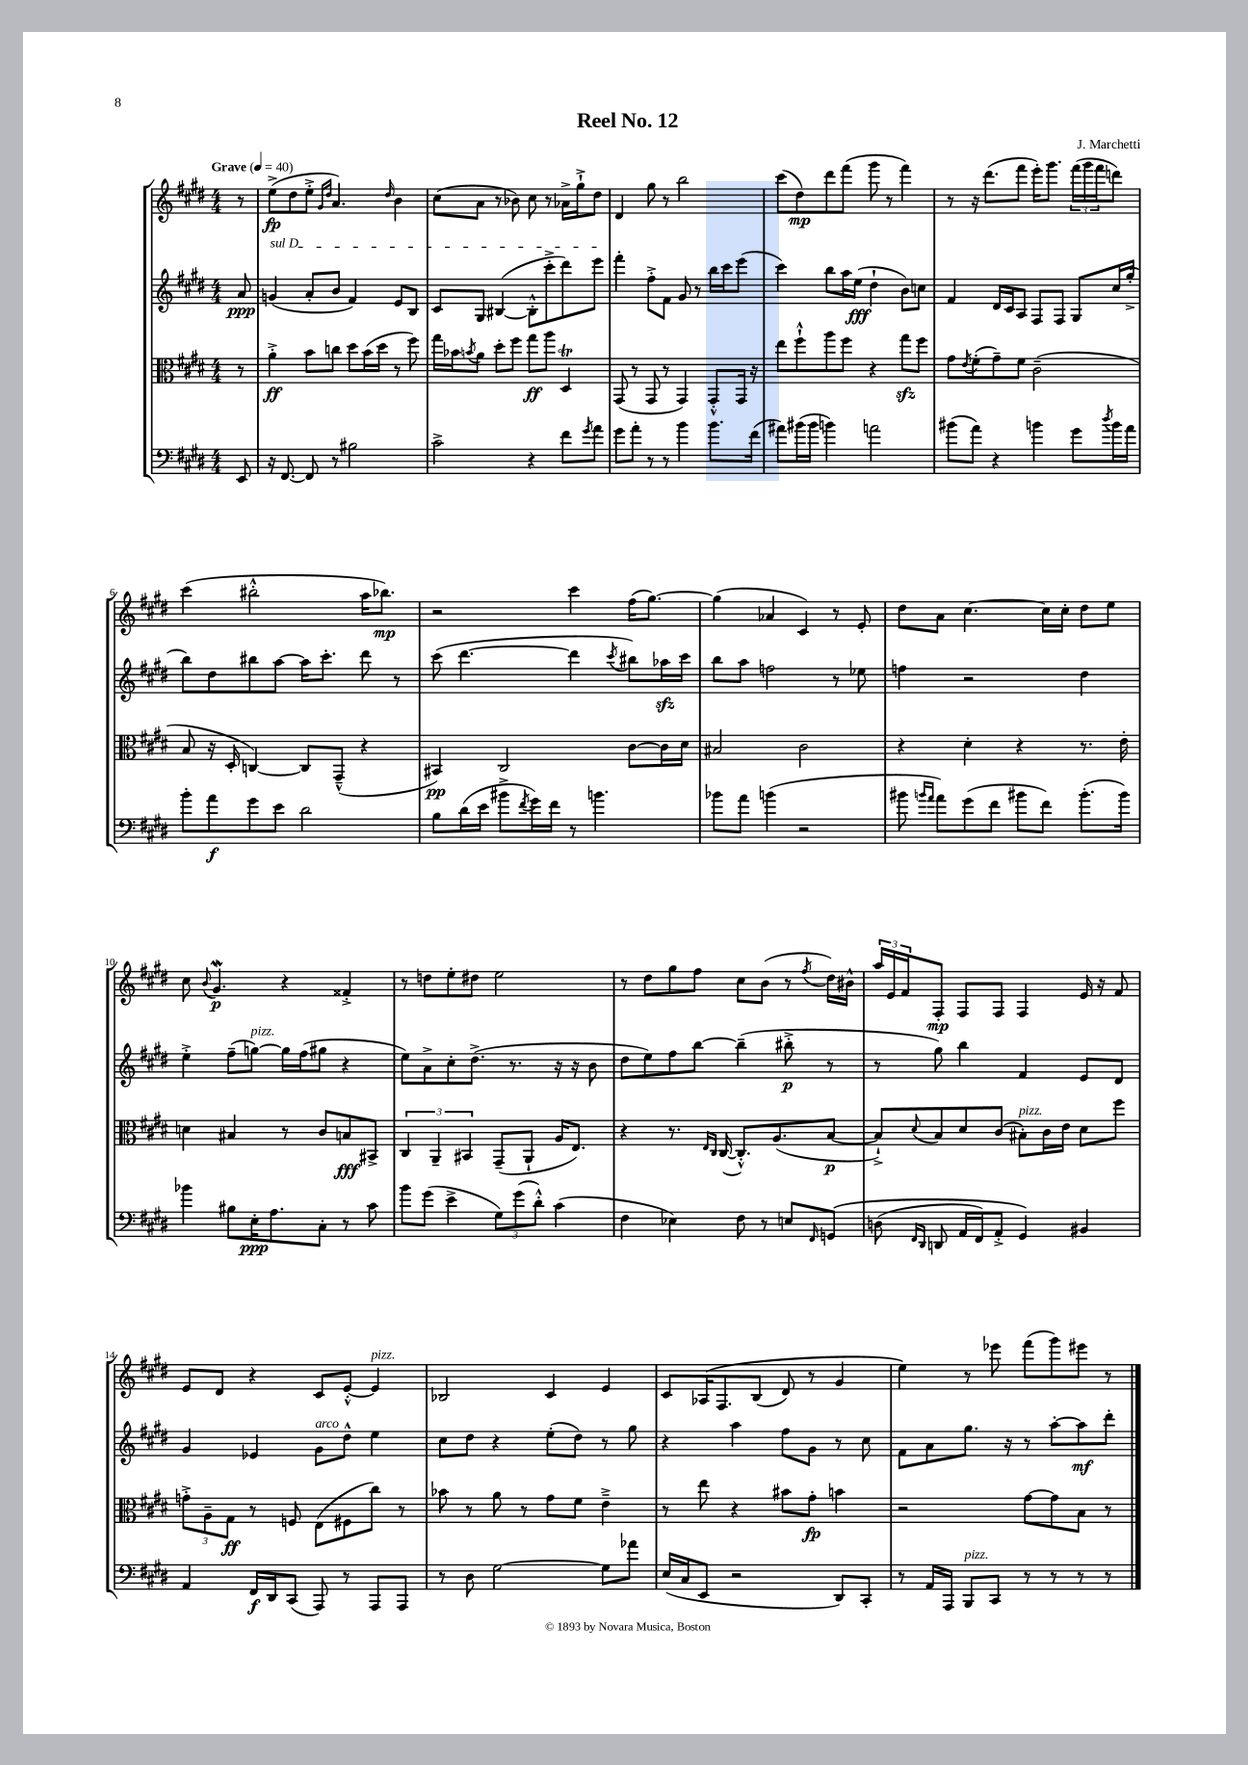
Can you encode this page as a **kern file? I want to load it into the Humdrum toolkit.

**kern	**dynam	**kern	**dynam	**kern	**dynam	**kern	**dynam
*part4	*part4	*part3	*part3	*part2	*part2	*part1	*part1
*staff4	*staff4	*staff3	*staff3	*staff2	*staff2	*staff1	*staff1
*clefF4	*	*clefC3	*	*clefG2	*	*clefG2	*
*k[f#c#g#d#]	*	*k[f#c#g#d#]	*	*k[f#c#g#d#]	*	*k[f#c#g#d#]	*
*M4/4	*	*M4/4	*	*M4/4	*	*M4/4	*
*MM40	*	*MM40	*	*MM40	*	*MM40	*
=	=	=	=	=	=	=	=
!	!	!	!	!	!	!LO:TX:a:B:t=Grave	!
8EE/	.	8r	.	8a/	ppp	8r	.
=1	=1	=1	=1	=1	=1	=1	=1
!	!	!	!	!LO:TX:a:i:t=sul D	!	!	!
16r	.	4a'^\	ff	(4gn/	.	(8ee^\L	fp
[8.FF#/	.	.	.	.	.	.	.
.	.	.	.	.	.	8dd#\	.
8FF#/]	.	8b\L	.	8a'/L	.	8ee'^\J	.
.	.	.	.	.	.	16qqg#/LL	.
.	.	.	.	.	.	16qqdd#/JJ	.
8r	.	8ccn\J	.	8b/J	.	4.a/)	.
2B#X\	.	8dd#\L	.	4f#/)	.	.	.
.	.	(16b\L	.	.	.	.	.
.	.	16dd#\JJ	.	.	.	.	.
.	.	.	.	.	.	16qqdd#/	.
.	.	8r	.	8e/L	.	4b\	.
.	.	8ff#\)	.	8B/J	.	.	.
=2	=2	=2	=2	=2	=2	=2	=2
2c#^\	.	16gg#\LL	.	8c#/L	.	(8cc#\L	.
.	.	16b-X\J	.	.	.	.	.
.	.	8qbn/	.	.	.	.	.
.	.	8a\J	.	8G#/J	.	8a\J	.
.	.	8dd#'\L	.	([4B#X/	.	8r	.
.	.	8ff#\J	.	.	.	8b-X\)	.
4r	.	8gg#\L	ff	8B#'^^\L]	.	8cc#\	.
.	.	8aa\J	.	8ccc#'^\	.	8r	.
8f#\L	.	4D#t/	.	8ddd#\)	.	16a-X^\LL	.
.	.	.	.	.	.	16gg#`^\J	.
8qg#/	.	.	.	.	.	.	.
8a\J	.	.	.	8eee\J	.	8dd#\J	.
=3	=3	=3	=3	=3	=3	=3	=3
8g#\L	.	(8GG#/	.	4fff#'\	.	4d#/	.
8a'\J	.	8r	.	.	.	.	.
8r	.	8GG#/	.	8ff#'^\L	.	8gg#\	.
8r	.	8r	.	8f#\J	.	8r	.
4b\	.	4GG#/)	.	8g#/	.	2bb\	.
.	.	.	.	8r	.	.	.
8.b\L	.	8GG#'^^/L	.	16bb\LL	.	.	.
.	.	.	.	16ccc#\J	.	.	.
.	.	16GG#/Jk	.	(8eee\J	.	.	.
(16f#\Jk	.	16r	.	.	.	.	.
=4	=4	=4	=4	=4	=4	=4	=4
8a#X\L)	.	8ee\L	.	4ccc#\)	.	(8ccc#\L	.
(16b#X\L	.	8ff#`^^\	.	.	.	8dd#\)	mp
16b#\JJ	.	.	.	.	.	.	.
4bn\)	.	8aa\	.	8bb\L	.	8ddd#\	.
.	.	8ff#\J	.	16aa\L	.	(8fff#\J	.
.	.	.	.	(16ee\JJ	fff	.	.
2an\	.	4r	.	4dd#`\	.	8ggg#\	.
.	.	.	.	.	.	8r	.
.	.	8gg#zz\L	.	8b\L)	.	4fff#\)	.
.	.	8ff#\J	.	8ccn\J	.	.	.
=5	=5	=5	=5	=5	=5	=5	=5
(8b#X\L	.	8g#\L	.	4f#/	.	8r	.
.	.	8qe/	.	.	.	.	.
8a\J)	.	(8f#'\	.	.	.	16r	.
.	.	.	.	.	.	(8.ddd#\L	.
4r	.	8g#~\)	.	16d#/LL	.	.	.
.	.	.	.	16c#/J	.	.	.
.	.	8f#\J	.	8A/J	.	8fff#\J	.
4bn\	.	(2c#~\	.	8F#/L	.	16eee'\KL)	.
.	.	.	.	.	.	8.ggg#\J	.
.	.	.	.	8F#/J	.	.	.
8g#\L	.	.	.	8G#/L	.	(24fff#\LL	.
.	.	.	.	.	.	24ggg#\	.
.	.	.	.	.	.	24fff#\J	.
8qdd#/	.	.	.	.	.	.	.
16b\L	.	.	.	16cc#/L	.	8dddn\J)	.
16a\JJ	.	.	.	(16gg#'^/JJ	.	.	.
!!LO:LB:g=z
=6	=6	=6	=6	=6	=6	=6	=6
8b'\L	.	8B/	.	8bb\L)	.	(4ccc#\	.
8a\	f	16r	.	8dd#\	.	.	.
.	.	16D#'/	.	.	.	.	.
8g#\	.	[4Cn/)	.	8bb#X\	.	2bb#X'^^\	.
8e\J	.	.	.	[8aa\J	.	.	.
2d#\	.	8C/L]	.	16aa\KL]	.	.	.
.	.	.	.	8.ccc#'\J	.	.	.
.	.	(8GG#~^^/J	.	.	.	.	.
.	.	4r	.	8ddd#\	.	16aa\KL	.
.	.	.	.	.	.	8.bb-X\J)	mp
.	.	.	.	8r	.	.	.
=7	=7	=7	=7	=7	=7	=7	=7
8B\L	.	4BB#X/)	pp	(8ccc#\	.	2r	.
(16d#\L	.	.	.	[4.ddd#\	.	.	.
16e\JJ	.	.	.	.	.	.	.
8b#X^\L	.	2C#/	.	.	.	.	.
8qf#/	.	.	.	.	.	.	.
16g#\L)	.	.	.	.	.	.	.
16f#\JJ	.	.	.	.	.	.	.
8r	.	.	.	4ddd#\]	.	4ccc#\	.
4.bn\	.	.	.	.	.	.	.
.	.	.	.	8qccc#/	.	.	.
.	.	[8c#\L	.	8bb#X\L)	.	(16ff#\KL	.
.	.	.	.	.	.	[8.gg#\J)	.
.	.	16c#\L]	.	16aa-Xzz\L	.	.	.
.	.	16d#\JJ	.	16ccc#\JJ	.	.	.
=8	=8	=8	=8	=8	=8	=8	=8
8b-X\L	.	2B#X/	.	8bb\L	.	(4gg#\]	.
8a\J	.	.	.	8aa\J	.	.	.
(4bn\	.	.	.	2ffn\	.	4a-X/	.
2r	.	2c#\	.	.	.	4c#/)	.
.	.	.	.	8r	.	8r	.
.	.	.	.	8ee-X\	.	8e'/	.
=9	=9	=9	=9	=9	=9	=9	=9
8b#X\	.	4r	.	4ffn\	.	8dd#\L	.
16qqbn/LL	.	.	.	.	.	.	.
16qqa/JJ	.	.	.	.	.	.	.
8a\L)	.	.	.	.	.	8a\J	.
(8g#\	.	4d#'\	.	2r	.	[4.cc#\	.
8f#\J	.	.	.	.	.	.	.
8b#X\L	.	4r	.	.	.	.	.
8f#\J)	.	.	.	.	.	16cc#\LL]	.
.	.	.	.	.	.	16cc#'\JJ	.
(8.b#'\L	.	8.r	.	4dd#\	.	8dd#\L	.
.	.	.	.	.	.	8ee\J	.
16b#\Jk)	.	16e'\	.	.	.	.	.
!!LO:LB:g=z
=10	=10	=10	=10	=10	=10	=10	=10
4b-X\	.	4dn\	.	4ee'^\	.	8cc#\	.
.	.	.	.	.	.	8qqb/	.
.	.	.	.	.	.	4.g#W/	p
8B#X\L	.	4B#X/	.	(8ff#~\L	.	.	.
!	!	!	!	!LO:TX:a:i:t=pizz.	!	!	!
16E'\K	ppp	.	.	[8ggn\J)	.	.	.
8.A\	.	.	.	.	.	.	.
.	.	8r	.	16gg\LL]	.	4r	.
.	.	.	.	(16ff#\J	.	.	.
8C#'\J	.	8c#/L	.	8gg#X\J	.	.	.
8r	.	8Bn/	fff	4r	.	4f##X'^/	.
8c#\	.	8BB#X^/J	.	.	.	.	.
=11	=11	=11	=11	=11	=11	=11	=11
8b\L	.	6C#/	.	8ee\L)	.	8r	.
(8g#\J	.	.	.	8a^\	.	8ddn\L	.
.	.	6AA~/	.	.	.	.	.
4e^\	.	.	.	8cc#'\	.	8ee'\	.
.	.	6BB#X/	.	.	.	.	.
.	.	.	.	(8.dd#^\J	.	8dd#X\J	.
12G#\L)	.	(8GG#~/L	.	.	.	2ee\	.
.	.	.	.	8.r	.	.	.
(12g#\	.	.	.	.	.	.	.
.	.	8AA`/J	.	.	.	.	.
12d#'^^\J)	.	.	.	.	.	.	.
(4c#\	.	16A/KL	.	16r	.	.	.
.	.	8.E/J)	.	16r	.	.	.
.	.	.	.	8b\	.	.	.
=12	=12	=12	=12	=12	=12	=12	=12
4F#\	.	4r	.	8dd#\L	.	8r	.
.	.	.	.	8ee\)	.	8dd#\L	.
4E-X\)	.	8.r	.	8ff#\	.	8gg#\	.
.	.	.	.	[8bb\J	.	8ff#\J	.
.	.	16qqE/LL	.	.	.	.	.
.	.	16qqC#/JJ	.	.	.	.	.
.	.	([16C#/	.	.	.	.	.
8F#\	.	8.C#'^^/L])	.	(4bb~\]	.	8cc#\L	.
8r	.	.	.	.	.	(8b\J	.
.	.	(8.A/	.	.	.	.	.
8En/L	.	.	.	8bb#X'^\	p	8r	.
16qqFF#/	.	.	.	.	.	8qff#/	.
(8GGn/J	.	[8B/J	p	8r	.	16dd#\LL)	.
.	.	.	.	.	.	16b#X^^\JJ	.
=13	=13	=13	=13	=13	=13	=13	=13
(8Dn\	.	8B`^/L])	.	8r	.	24aa/LL	.
.	.	.	.	.	.	24e/	.
.	.	.	.	.	.	24f#/J	.
16qqFF#/LL	.	.	.	.	.	.	.
16qqDD#/JJ	.	8qqd#/	.	.	.	.	.
8DDn/	.	8B/	.	8gg#\)	.	8F#'/J	mp
16AA/LL	.	8d#/	.	4bb\	.	8F#/L	.
16FF#/J)	.	.	.	.	.	.	.
8AA'^/J	.	(8c#/J	.	.	.	8F#/J	.
!	!	!LO:TX:a:i:t=pizz.	!	!	!	!	!
4GG#/)	.	8B#X'\L)	.	4f#/	.	4F#/	.
.	.	16c#\L	.	.	.	.	.
.	.	16e\JJ	.	.	.	.	.
4BB#X/	.	8d#\L	.	8e/L	.	16e/	.
.	.	.	.	.	.	16r	.
.	.	8ff#\J	.	8d#/J	.	8f#/	.
!!LO:LB:g=z
=14	=14	=14	=14	=14	=14	=14	=14
4AA/	.	12gn'^\L	.	4g#/	.	8e/L	.
.	.	12A~\	.	.	.	.	.
.	.	.	.	.	.	8d#/J	.
.	.	12G#\J	ff	.	.	.	.
16FF#/LL	f	8r	.	4e-X/	.	4r	.
16DD#/J	.	.	.	.	.	.	.
(8CC#/J	.	8Fn/	.	.	.	.	.
!	!	!	!	!LO:TX:a:i:t=arco	!	!	!
8AAA/)	.	(8E\L	.	8g#\L	.	8c#/L	.
8r	.	8F#X\	.	8dd#^^\J	.	[8e'^^/J	.
!	!	!	!	!	!	!LO:TX:a:i:t=pizz.	!
8AAA/L	.	8cc#\J)	.	4ee\	.	4e/]	.
8AAA/J	.	8r	.	.	.	.	.
=15	=15	=15	=15	=15	=15	=15	=15
8r	.	8b-X\	.	8cc#\L	.	2B-X/	.
8D#\	.	8r	.	8dd#\J	.	.	.
[2G#\	.	8a\	.	4r	.	.	.
.	.	8r	.	.	.	.	.
.	.	8g#\L	.	(8ee'\L	.	4c#/	.
.	.	8f#\J	.	8dd#\J)	.	.	.
8G#\L]	.	4e~^\	.	8r	.	4e/	.
8a-X\J	.	.	.	8gg#\	.	.	.
=16	=16	=16	=16	=16	=16	=16	=16
(16E/LL	.	8r	.	4r	.	8c#/L	.
16C#/J	.	.	.	.	.	.	.
8EE/J	.	8ee\	.	.	.	(16A-X/K	.
.	.	.	.	.	.	8.F#/	.
2r	.	4r	.	4aa\	.	.	.
.	.	.	.	.	.	(8B/J	.
.	.	8b#X\L	.	8ff#\L	.	8d#/)	.
.	.	8g#'\J	fp	8g#\J	.	8r	.
8DD#/L)	.	4bn\	.	8r	.	4g#/	.
8CC#'/J	.	.	.	8cc#\	.	.	.
=17	=17	=17	=17	=17	=17	=17	=17
8r	.	2r	.	8f#\L	.	4ee\)	.
16AA/LL	.	.	.	8a\	.	.	.
16AAA/JJ	.	.	.	.	.	.	.
!LO:TX:a:i:t=pizz.	!	!	!	!	!	!	!
8BBB/L	.	.	.	8.gg#\J	.	8r	.
8CC#/J	.	.	.	.	.	8eee-X\	.
.	.	.	.	16r	.	.	.
8r	.	[8g#\L	.	8r	.	(8fff#\L	.
8r	.	8g#\]	.	[8aa'\L	.	8ggg#\)	.
8r	.	8B\J	.	8aa\]	mf	8eee#X\J	.
8r	.	8r	.	8ddd#'\J	.	8r	.
==	==	==	==	==	==	==	==
*-	*-	*-	*-	*-	*-	*-	*-
